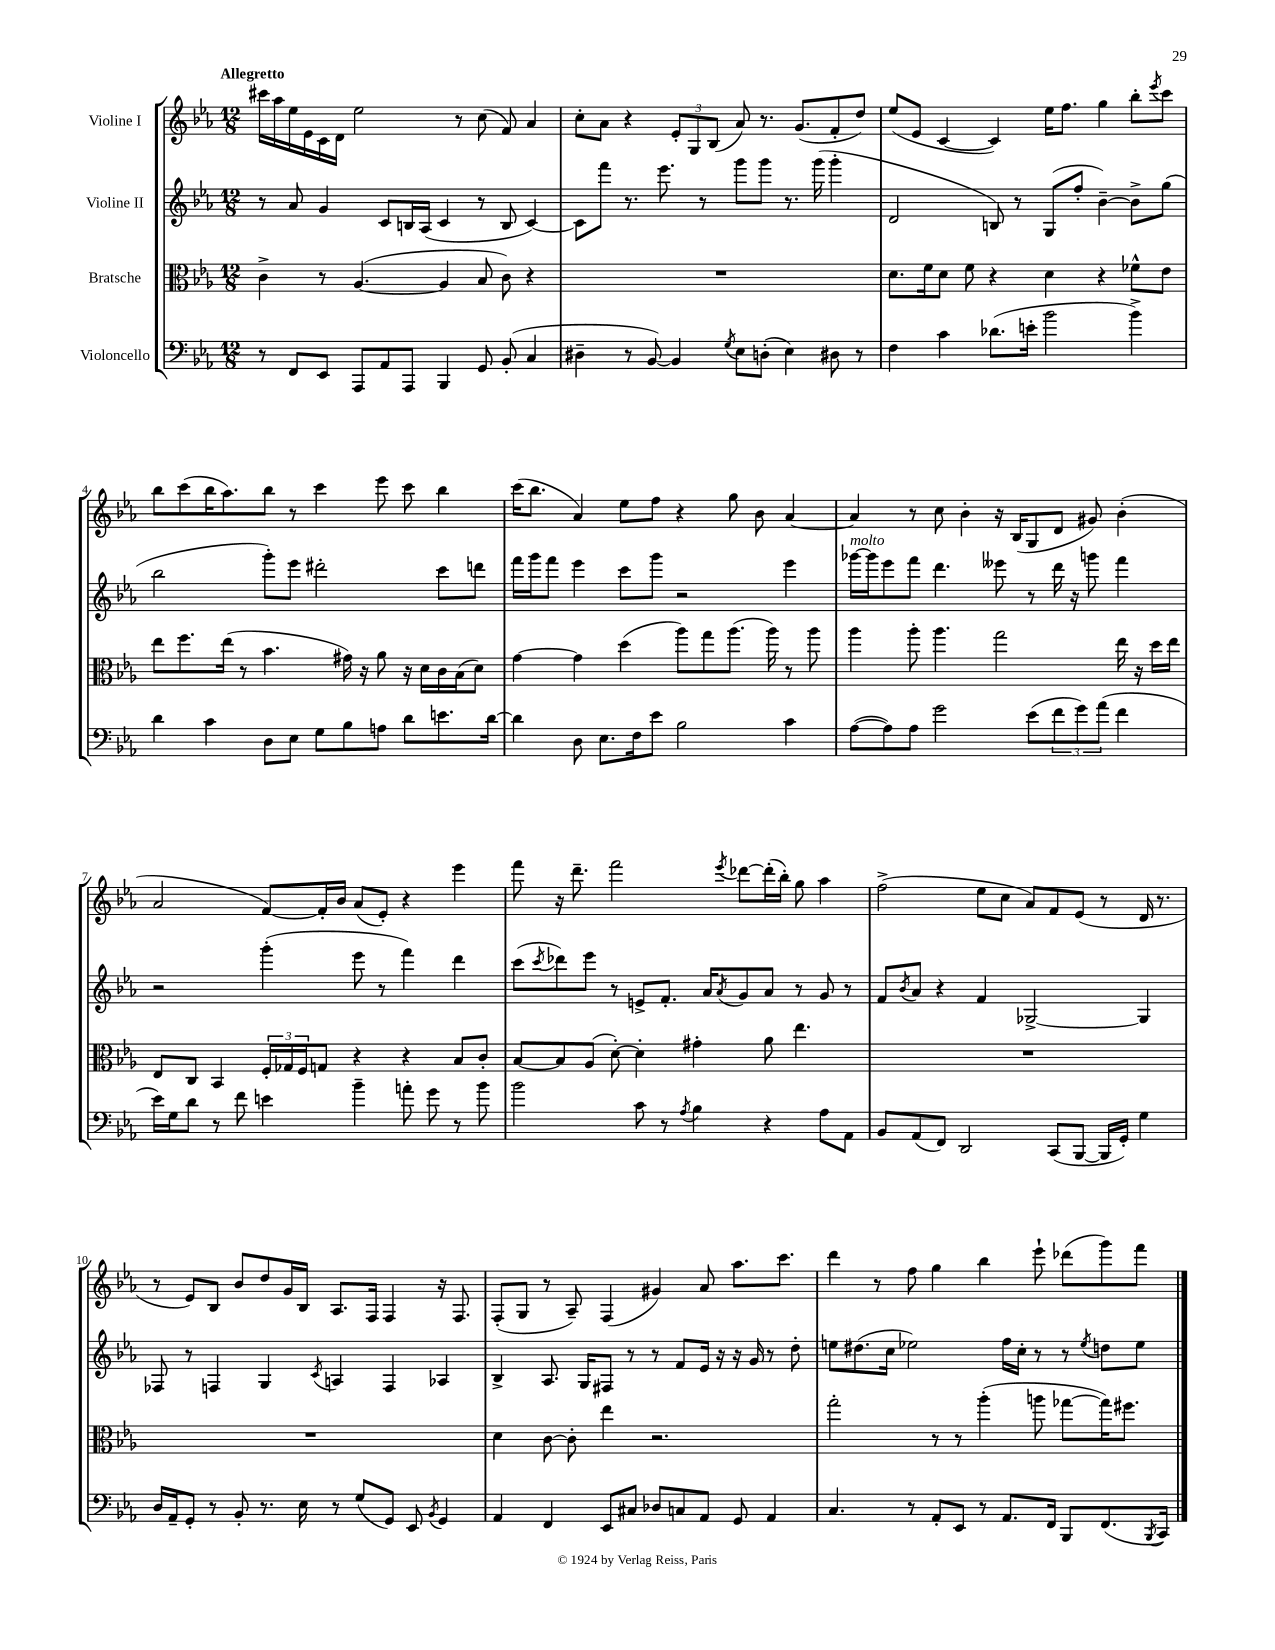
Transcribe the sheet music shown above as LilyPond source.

<<
\new StaffGroup <<
\new Staff = "s0" \with { instrumentName = "Violine I" } {
    \clef treble \key ees \major \numericTimeSignature \time 12/8 \tempo "Allegretto"
    cis'''16 aes''16 ees''16 ees'16 c'16 d'16 ees''2 r8 c''8( f'8) aes'4 |
    c''8-. aes'8 r4 \tuplet 3/2 { ees'8-. g8 bes8( } aes'8) r8. g'8.( f'8-. d''8) |
    ees''8( ees'8 c'4~ c'4) ees''16 f''8. g''4 bes''8-. \acciaccatura { ees'''8 } c'''8 |
    bes''8 c'''8( bes''16 aes''8.) bes''8 r8 c'''4 ees'''8 c'''8 bes''4 |
    c'''16( bes''8. aes'4) ees''8 f''8 r4 g''8 bes'8 aes'4~ |
    aes'4 r8 c''8 bes'4-. r16 bes16( g8 d'8 gis'8) bes'4-.( |
    aes'2 f'8~) f'16-. bes'16 aes'8( ees'8-.) r4 ees'''4 |
    f'''8 r16 d'''8.-- f'''2 \acciaccatura { ees'''8 } des'''8~ des'''16-.( bes''16-.) g''8 aes''4 |
    f''2->( ees''8 c''8 aes'8) f'8 ees'8( r8 d'16 r8. |
    r8 ees'8) bes8 bes'8 d''8 g'16 bes16 aes8. f16 f4 r16 f8. |
    f8-.( g8 r8 aes8--) f4( gis'4) aes'8 aes''8. c'''8. |
    d'''4 r8 f''8 g''4 bes''4 ees'''8-! des'''8( g'''8) f'''8 \bar "|." |
}
\new Staff = "s1" \with { instrumentName = "Violine II" } {
    \clef treble \key ees \major \numericTimeSignature \time 12/8
    r8 aes'8 g'4 c'8 b16 aes16( c'4 r8 b8 c'4~) |
    c'8 f'''8 r8. ees'''8. r8 g'''8 g'''8 r8. g'''16( g'''4-. |
    d'2 b8) r8 g8( f''8-. bes'4~--) bes'8-> g''8( |
    bes''2 g'''8-.) ees'''8 dis'''2-. c'''8 d'''8 |
    f'''16 g'''16 f'''8 ees'''4 c'''8 g'''8 r2 ees'''4 |
    ges'''16~^\markup { \italic "molto" } ges'''16 ees'''8 f'''8 d'''4. eeses'''8 r8 d'''16 r16 g'''8 f'''4 |
    r2 g'''4-.( ees'''8 r8 f'''4) d'''4 |
    c'''8( \acciaccatura { c'''8 } des'''8) ees'''8 r8 e'8-> f'8.-. aes'16 \acciaccatura { aes'8 } g'8 aes'8 r8 g'8 r8 |
    f'8 \acciaccatura { bes'8 } aes'8 r4 f'4 ges2~-> ges4 |
    fes8 r8 f4 g4 \acciaccatura { c'8 } a4 f4 aes4 |
    bes4-> aes8. g16 fis8 r8 r8 f'8 ees'16 r16 r16 g'16 r8 d''8-. |
    e''8 dis''8.( c''16 ees''2) f''16 c''16-. r8 r8 \acciaccatura { ees''8 } d''8 ees''8 \bar "|." |
}
\new Staff = "s2" \with { instrumentName = "Bratsche" } {
    \clef alto \key ees \major \numericTimeSignature \time 12/8
    c'4-> r8 aes4.~( aes4 bes8 c'8) r4 |
    R1. |
    d'8. f'16 d'8 f'8 r4 d'4 r4 fes'8-^ ees'8 |
    ees''8 f''8. ees''16( r8 bes'4. gis'16) r16 aes'8 r16 d'16 c'16 bes16( d'8) |
    g'4~ g'4 d''4( aes''8) g''8 aes''8.( aes''16) r8 aes''8 |
    aes''4 aes''8-. aes''4. g''2 ees''16 r16 d''16 ees''16 |
    ees8 c8 bes,4 \tuplet 3/2 { f16-. ges16 f16 } g8 r4 r4 bes8 c'8-. |
    bes8~ bes8 aes8( d'8~-.) d'4-. gis'4-. aes'8 ees''4. |
    R1. |
    R1. |
    d'4 c'8~ c'8-. ees''4 r2. |
    g''2-. r8 r8 aes''4-.( a''8 ges''8~ ges''16) fis''8. \bar "|." |
}
\new Staff = "s3" \with { instrumentName = "Violoncello" } {
    \clef bass \key ees \major \numericTimeSignature \time 12/8
    r8 f,8 ees,8 aes,,8 aes,8 aes,,8 bes,,4 g,8 bes,8-.( c4 |
    dis4-- r8 bes,8~) bes,4 \acciaccatura { g8 } ees8 d8-.( ees4) dis8 r8 |
    f4 c'4 des'8.( e'16-. bes'2 bes'4->) |
    d'4 c'4 d8 ees8 g8 bes8 a8 d'8 e'8. d'16~ |
    d'4 d8 ees8. f16 ees'8 bes2 c'4 |
    aes8~( aes8) aes8 g'2 ees'8( \tuplet 3/2 { f'8 g'8) aes'8( } f'4 |
    ees'16) g16 d'8 r8 f'8 e'4 bes'4-- a'8-. g'8 r8 bes'8 |
    bes'2 c'8 r8 \acciaccatura { aes8 } bes4 r4 aes8 aes,8 |
    bes,8 aes,8( f,8) d,2 c,8( bes,,8~ bes,,16 g,16-.) g4 |
    d16 aes,16-- g,8-. r8 bes,8-. r8. ees16 r8 g8( g,8) ees,8 \acciaccatura { bes,8 } g,4 |
    aes,4 f,4 ees,8 cis8 des8 c8 aes,8 g,8 aes,4 |
    c4. r8 aes,8-. ees,8 r8 aes,8. f,16 bes,,8 f,8.( \acciaccatura { bes,,8 } c,16) \bar "|." |
}
>>
>>
